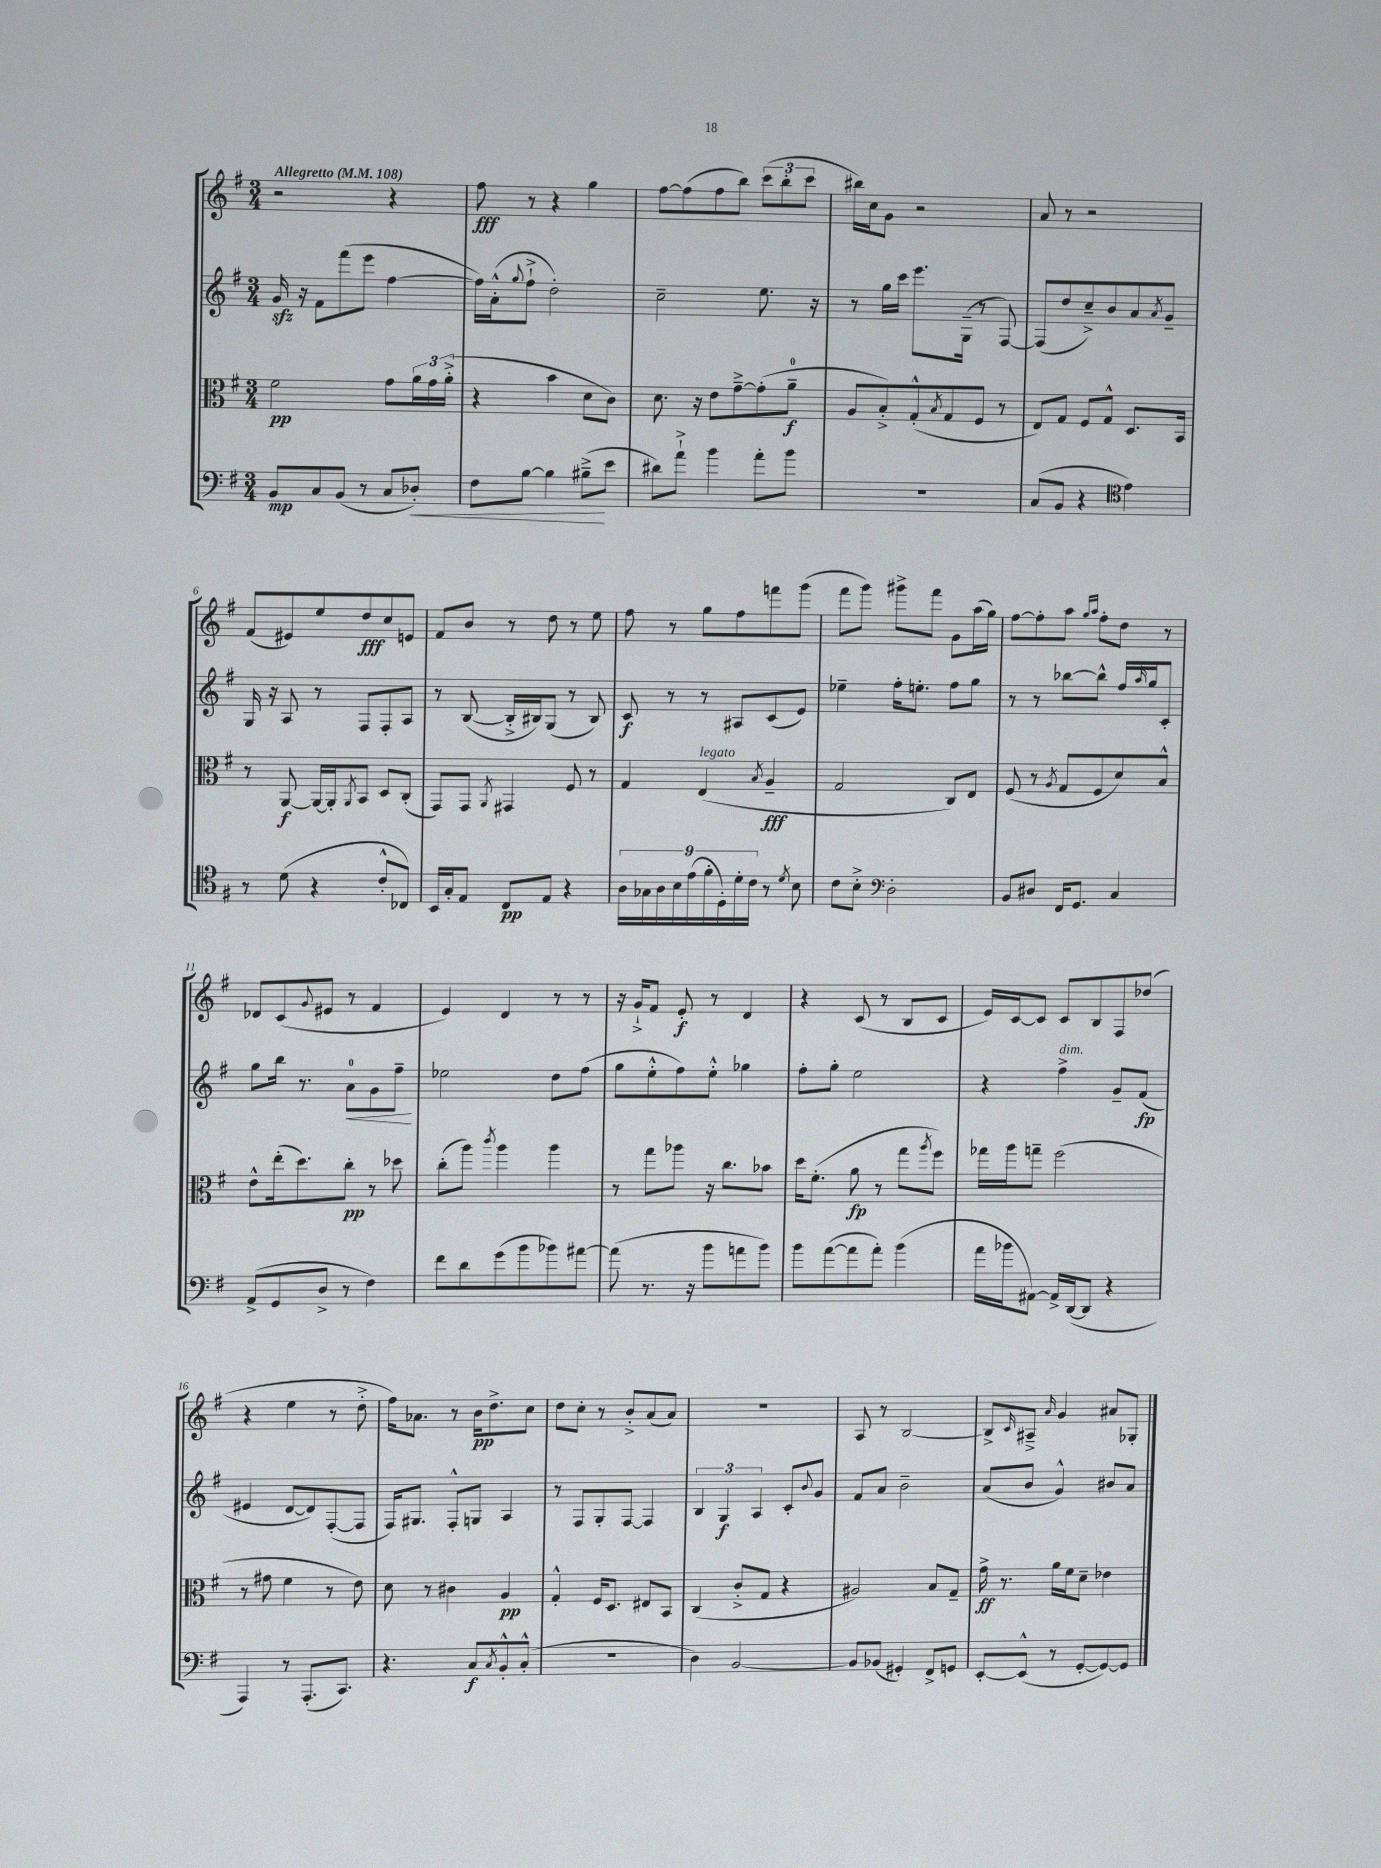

**kern	**kern	**kern	**kern
*staff4	*staff3	*staff2	*staff1
*clefF4	*clefC3	*clefG2	*clefG2
*k[f#]	*k[f#]	*k[f#]	*k[f#]
*M3/4	*M3/4	*M3/4	*M3/4
*MM108	*MM108	*MM108	*MM108
8BB/L	2f#\	16g/	2r
.	.	16r	.
8C/	.	8f#\L	.
(8BB/J	.	(8fff#\	.
8r	.	8eee\J	.
8C/L	8g\L	[4ff#\	4r
8D-'/J)	24a\L	.	.
.	24g\	.	.
.	(24a'^\JJ	.	.
=	=	=	=
8F#\L	4r	16ff#\]LL)	8ff#\
.	.	(16a'^^\J	.
.	.	8qqgg/	.
[8B\J	.	8ff#`^\J	8r
4B\]	4b\	2dd'\)	4r
(8B#~^\L	8d\L	.	4gg\
8e\J	8c\J)	.	.
=	=	=	=
8d#\L)	8.d\	2cc~\	[8ff#\L
8a`^\J	.	.	(8ff#\]
.	16r	.	.
4b\	8e\L	.	8ff#\
.	[8g~^\	.	8bb\J)
8a'\L	(8g'\]	8.ee\	(12ccc\L
.	.	.	12bb'\
8b\J	8a~\J	.	.
.	.	.	12ccc\J
.	.	16r	.
=	=	=	=
2.r	8A/L	8r	16bb#\LL)
.	.	.	16cc\J
.	8B'^/)	16gg\LL	8g\J
.	.	16ccc\JJ	.
.	(8G'^^/	8.eee\L	2r
.	8qB/	.	.
.	8G/	.	.
.	.	(16G~\Jk	.
.	8F#/J	8r	.
.	8r	[8F#/)	.
=	=	=	=
(8C/L	8E/L)	(8F#/]L	8a/
8BB/J	8G/J	8dd/	8r
4r	8F#/L	8cc~^/)	2r
.	8G^^/J	8b/	.
*clefC4	*	*	*
4e\)	8.D/L	8a/	.
.	.	8qa/	.
.	.	8g~/J	.
.	16BB/Jk	.	.
=	=	=	=
8r	8r	16G/	(8f#/L
.	.	16r	.
(8d\	[8AA/	8A/	8e#/)
4r	16AA/_LL	8r	8ee/
.	16AA'/]J	.	.
.	8qAA/	.	.
.	8BB/J	8F#/L	8dd/
8c'^^/L	8D/L	8F#'/	8cc/
8C-/J)	(8C'/J	8A/J	8e/J
=	=	=	=
16BB/LL	8GG/L)	8r	8f#/L
16G'/J	.	.	.
8E/J	8GG/J	([8B/	8b/J
.	8qAA/	.	.
8C/L	4GG#/	16B'^/]LL	8r
.	.	16B#/J)	.
8E/J	.	(8G/J	8dd\
4r	8F#/	8r	8r
.	8r	8B#/)	8ee\
=	=	=	=
18A\LL	4G/	8c/	8ff#\
18G-\	.	.	.
18A\	.	.	.
.	.	8r	8r
18B\	.	.	.
(18e\	.	.	.
.	(4E/	8r	8gg\L
18f#'\	.	.	.
18D'\)	.	.	.
.	.	8A#/L	8ff#\
18d'\	.	.	.
18c\JJ	.	.	.
.	8qB/	.	.
8r	4A~/	(8c/	8fff\
8qd/	.	.	.
8B\	.	8e/J)	(8ggg\J
=	=	=	=
8c\L	2G/	4ee-~\	8fff#\L
8B'^\J	.	.	8ggg\J)
*clefF4	*	*	*
2D'\	.	16ff#'\LK	8ggg#^\L
.	.	8.ee'\J	.
.	.	.	8fff#\J
.	8C/L)	8ff#\L	8g\L
.	8E/J	8gg\J	(16aa\L
.	.	.	16gg\JJ)
=	=	=	=
8BB/L	(8F#/	8r	[8ff#\L
8D#/J	8r	8r	8ff#'\]
.	8qA/	.	.
16FF#/LK	8G/L	[8bb-\L	8aa\J
8.GG/J	.	.	.
.	.	.	16qqgg/LL
.	.	.	16qqaa/JJ
.	8F#/	8bb-^^\]J	8ff#'\L
4C/	8d/)	16ff#/LL	8dd\J
.	.	16qqaa/	.
.	.	16gg/J	.
.	8B^^/J	8c'/J	8r
=	=	=	=
(8AA^/L	8e^^\L	8gg\L	8d-/L
8GG/	(16ee'\k	16bb\Jk	(8c/
.	8.dd\)	8.r	.
.	.	.	8qqg/
8D^/J	.	.	8e#/J
8r	8cc'\J	8a\L	8r
4F#\)	8r	8g\	4f#/
.	8dd-\	8ff#~\J	.
=	=	=	=
8f#\L	(8cc'\L	2ee-\	4e/)
8d\	8aa\J)	.	.
.	8qccc/	.	.
(8g\	4aa\	.	4d/
8b\	.	.	.
8b-\)	4aa\	8dd\L	8r
[8a#\J	.	(8ff#\J	8r
=	=	=	=
(8a#\]	8r	8gg\L	16r
.	.	.	16g`^/LK
8.r	8gg\L	8ee'^^\	8f#/J
.	8aa-\J	8ff#\)	8e'/
16r	.	.	.
8b\L	16r	8ee'^^\J	8r
.	8.cc\L	.	.
8a\	.	4gg-\	4d/
8b\J)	8b-\J	.	.
=	=	=	=
8b\L	16dd\LK	8ff#'\L	4r
.	(8.f#'\J	.	.
([8a\	.	8gg'\J	.
8a\]	8a\	2ee\	(8c/
8a'\J)	8r	.	8r
(4b\	8gg\L	.	8B/L
.	8qaa/	.	.
.	8ff#\J)	.	8c/J
=	=	=	=
16a\LL	16gg-\LL	4r	16e/LL)
16b-\J	16aa\J	.	[16c/J
[8AA#\J)	8gg~\J	.	8c/]J
16AA#^/]LL	(2ff#\	4ff#^\	8c/L
([16DD/J	.	.	.
8DD/]J	.	.	8B/
4r	.	8g~/L	8F#/
.	.	(8f#/J	(8dd-/J
=	=	=	=
4AAA/)	8r	4e#/	4r
.	8g#\	.	.
8r	4f#\	[8d/L	4ee\
(8.AAA'/L	.	8d/])	.
.	8r	([8F#'/	8r
8.CC/J)	.	.	.
.	8e\)	8F#/]J	8dd'^\
=	=	=	=
4.r	8d\	16F#/LK)	16ff#\LK)
.	.	8.G#/J	8.a-\J
.	8r	.	.
.	4c#\	8F#'^^/L	8r
8C/L	.	8G/J	16b\LK
.	.	.	8.dd^\
8qC/	.	.	.
8BB'^^/	4A/	4A/	.
(8C'^^/J	.	.	8cc\J
=	=	=	=
2.r	4G'^^/	8r	8dd\L
.	.	8F#/L	8cc'\J
.	16F#/LK	8G'/	8r
.	8.D/J	.	.
.	.	[8F#/J	8b'^/L
.	8E#/L	4F#/]	(8a/
.	8BB/J	.	8a/J)
=	=	=	=
4D\)	(4C/	6B/	2.r
.	.	6G/	.
[2BB/	8c'^/L	.	.
.	.	6A/	.
.	8G/J	.	.
.	4r	8c'/L	.
.	.	8qqb/	.
.	.	8g/J	.
=	=	=	=
8BB/]L	2A#/)	8f#/L	8A/
(8BB-/J	.	8a/J	8r
4GG#'/)	.	2b~\	[2B/
8FF#^/L	8B/L	.	.
8GG/J	8G~/J	.	.
=	=	=	=
[8EE'/L	16g^\	(8a/L	8B^/]L
.	8.r	.	.
.	.	.	16qqc/
(8EE^^/]J	.	8b/J	8A#~^/J
.	.	.	16qqa/
8r	16a\LL	4g^^/)	4g/
.	16f#\J	.	.
[8GG'/L	8d~\J	.	.
8GG/_)	4e-\	8b#/L	8a#/L
8GG/]J	.	8a/J	8G-'/J
==	==	==	==
*-	*-	*-	*-
